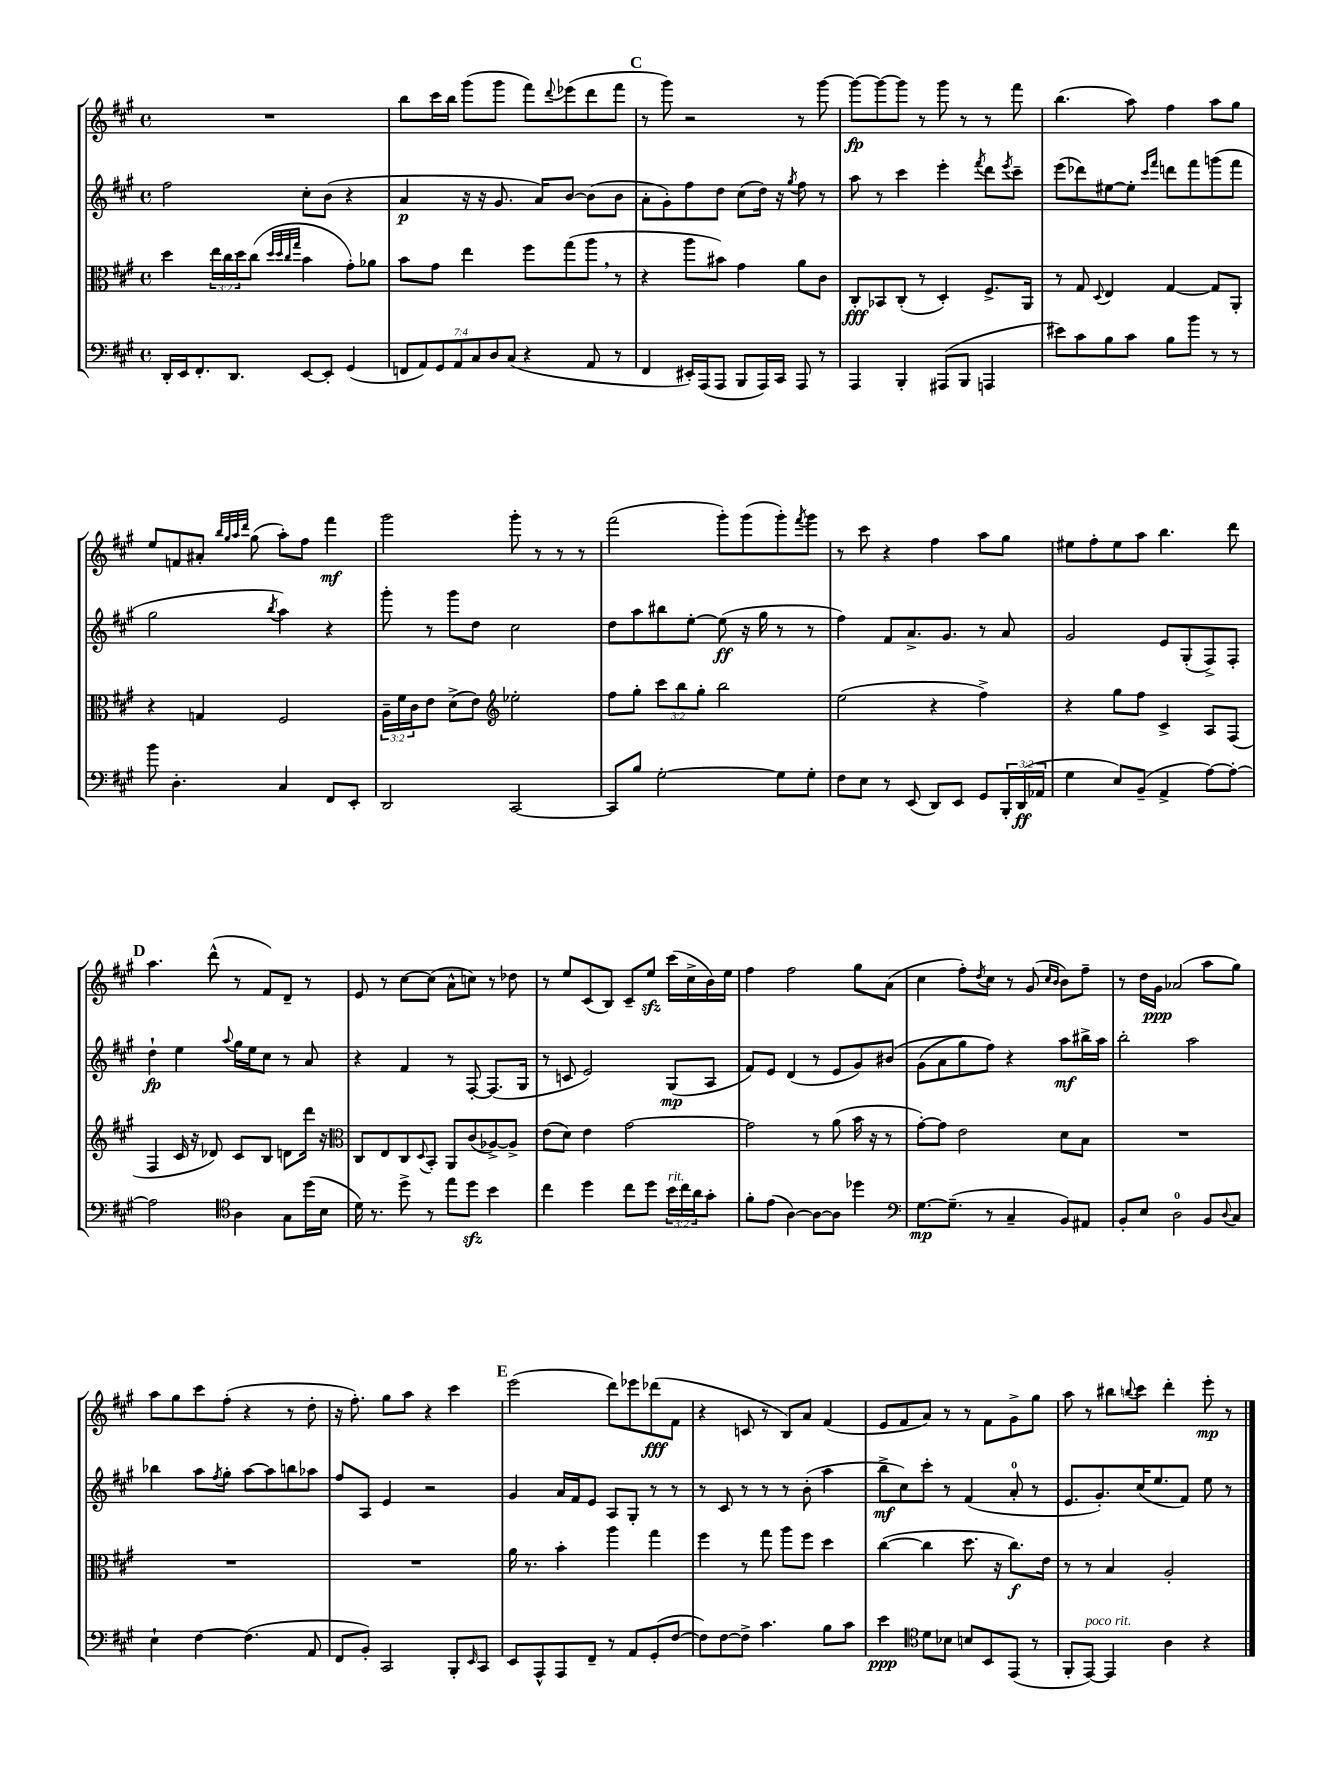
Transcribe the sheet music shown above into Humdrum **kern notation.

**kern	**kern	**kern	**kern
*staff4	*staff3	*staff2	*staff1
*clefF4	*clefC3	*clefG2	*clefG2
*k[f#c#g#]	*k[f#c#g#]	*k[f#c#g#]	*k[f#c#g#]
*M4/4	*M4/4	*M4/4	*M4/4
*met(c)	*met(c)	*met(c)	*met(c)
16DD'	4dd	2ff#	1r
16EE	.	.	.
8.FF#'	.	.	.
.	24ee	.	.
.	24cc#	.	.
8.DD	.	.	.
.	24dd	.	.
.	(8cc#	.	.
.	32qqdd	.	.
.	32qqdd	.	.
.	32qqcc#	.	.
.	32qqgg#	.	.
[8EE	4b	8cc#'	.
8EE']	.	(8b	.
(4GG#	8g#')	4r	.
.	8a-	.	.
=	=	=	=
14FF	8b	4a	8bb
14AA)	.	.	.
.	8g#	.	16ccc#
14GG#	.	.	.
.	.	.	16bb
14AA	.	.	.
.	4ee	16r	(8ggg#
14C#	.	.	.
.	.	16r	.
14D	.	.	.
.	.	8.g#	8ggg#
(14C#	.	.	.
4r	8ff#	.	8fff#)
.	.	16a)	.
.	.	.	8qqddd
.	(8gg#	[8b	(8eee-
8AA	8aa	(8b]	8ddd
8r	8r	8b	8fff#
=	=	=	=
4FF#	4r	8a'	8r
.	.	8g#')	8ggg#)
16EE#')	8aa	8ff#	2r
(16AAA	.	.	.
8AAA	8b#)	8dd	.
8BBB	4g#	(8cc#	.
16AAA)	.	16dd)	.
16CC#	.	16r	.
.	.	8qgg#	.
8AAA	8a	8ff#	8r
8r	8c#	8r	[8ggg#
=	=	=	=
4AAA	8C#'	8aa	8ggg#_
.	8BB-	8r	8ggg#_
4BBB'	(8C#'	4ccc#	8ggg#]
.	8r	.	8r
(8AAA#	4D')	4eee'	8ggg#
8BBB	.	.	8r
.	.	8qfff#	.
4AAA	8.F#^	8ddd	8r
.	.	8qeee	.
.	.	8ccc#~	8fff#
.	16AA	.	.
=	=	=	=
8e#)	8r	(8eee	(4.bb
8c#	8G#	8ddd-)	.
.	8qqD	.	.
8B	4E	[8ee#	.
8c#	.	8ee#']	8aa)
.	.	16qqccc#	.
.	.	16qqfff#	.
8B	[4G#	8ddd	4ff#
8b	.	8fff#	.
8r	8G#]	(8ggg	8aa
8r	8AA'	8fff#	8gg#
=	=	=	=
8b	4r	2gg#	8ee
4.D'	.	.	8f
.	4G	.	8a#'
.	.	.	32qqbb
.	.	.	32qqgg#
.	.	.	32qqaa
.	.	.	32qqddd
.	.	.	(8gg#
.	.	8qbb	.
4C#	2F#	4aa)	8aa')
.	.	.	8ff#
8FF#	.	4r	4fff#
8EE'	.	.	.
=	=	=	=
2DD	24A~	8ggg#'	2ggg#
.	24f#	.	.
.	24c#	.	.
.	8e	8r	.
.	(8d^	8ggg#	.
.	8e)	8dd	.
*	*clefG2	*	*
[2CC#	2ee-'	2cc#	8ggg#'
.	.	.	8r
.	.	.	8r
.	.	.	8r
=	=	=	=
8CC#]	8ff#	8dd	(2fff#
8B	8gg#'	8aa	.
[2G#'	12ccc#	8bb#	.
.	12bb	.	.
.	.	[8ee'	.
.	12gg#'	.	.
.	2bb	(8ee]	8ggg#')
.	.	16r	(8ggg#
.	.	16gg#	.
8G#]	.	8r	8ggg#')
.	.	.	8qfff#
8G#'	.	8r	8ggg#
=	=	=	=
8F#	(2ee	4ff#)	8r
8E	.	.	8ccc#
8r	.	8f#	4r
(8EE	.	8.a^	.
8DD)	4r	.	4ff#
.	.	8.g#	.
8EE	.	.	.
8GG#	4ff#^)	8r	8aa
24BBB'	.	8a	8gg#
(24DD	.	.	.
24AA-	.	.	.
=	=	=	=
4G#	4r	2g#	8ee#
.	.	.	8ff#'
8E)	8gg#	.	8ee#
(8BB~	8ff#	.	8aa
4AA^	4c#^	8e	4.bb
.	.	(8G#'	.
[8A)	8A	8F#^)	.
8A'_	(8F#	8F#'	8ddd
=	=	=	=
2A]	4F#	4dd`	4.aa
.	16c#	4ee	.
.	16r	.	.
.	8d-)	.	(8ddd^^
*clefC4	*	*	*
.	.	8qqaa	.
4A	8c#	16gg#	8r
.	.	16ee	.
.	8B	8cc#	8f#)
8G#	8d	8r	8d~
(16dd	16ddd	8a	8r
16B	16r	.	.
=	=	=	=
*	*clefC3	*	*
16d)	8C#	4r	8e
8.r	.	.	.
.	8E	.	8r
8dd^	8C#	4f#	[8cc#
.	8qqD	.	.
8r	8BB'	.	(8cc#]
8ee	8AA	8r	8a^^
8dd	(8c#	[8F#'	8cc)
4b	[8A-^)	(8.F#]	8r
.	8A-^]	.	8dd-
.	.	16G#	.
=	=	=	=
4cc#	(8e	8r	8r
.	8d)	8c	8ee
4dd	4e	2e)	(8c#
.	.	.	8B)
8cc#	[2g#	.	8c#~
8dd	.	.	8ee
24b	.	(8G#	(16ccc#
24cc#	.	.	.
.	.	.	16cc#^
24a	.	.	.
8g#'	.	8A	16b)
.	.	.	16ee
=	=	=	=
8f#'	2g#]	8f#)	4ff#
(8e	.	8e	.
[4A)	.	(4d	2ff#
8A_	8r	8r	.
8A]	(8a	8e	.
4dd-	16b	8g#)	8gg#
.	16r	.	.
.	8r	&(8b#	(8a
=	=	=	=
*clefF4	*	*	*
[8.G#	[8g#')	(8g#	4cc#
.	8g#]	8a	.
(8.G#~]	.	.	.
.	2e	8gg#)	8ff#')
.	.	.	8qdd
8r	.	8ff#&)	8cc#
4C#~	.	4r	8r
.	.	.	(8g#
.	.	.	16qqcc#
.	.	.	16qqb
8BB)	8d	8aa	8b)
8AA#	8B	16bb#^	8ff#~
.	.	16aa	.
=	=	=	=
8BB'	1r	2bb'	8r
8E	.	.	16dd
.	.	.	16g#
2D	.	.	(2a-
.	.	2aa	.
8BB	.	.	8aa
8qqD	.	.	.
8C#	.	.	8gg#)
=	=	=	=
4E`	1r	4bb-	8aa
.	.	.	8gg#
[4F#	.	8aa	8ccc#
.	.	8qff#	.
.	.	8gg#'	(8ff#'
(4.F#]	.	[8aa	4r
.	.	8aa]	.
.	.	8bb	8r
8AA	.	8aa-	8dd'
=	=	=	=
8FF#	1r	8ff#	16r
.	.	.	8.ff#')
8BB')	.	8A	.
2CC#	.	4e	8gg#
.	.	.	8aa
.	.	2r	4r
8BBB'	.	.	4ccc#
16qqEE	.	.	.
8CC#	.	.	.
=	=	=	=
8EE	16a	4g#	(2eee
.	8.r	.	.
8AAA^^	.	.	.
8AAA	4b'	16a	.
.	.	16f#	.
8FF#~	.	8e	.
8r	4aa	8A	8ddd)
8AA	.	8G#'	8eee-
(8GG#'	4gg#	8r	(8ddd-
[8F#	.	8r	8f#
=	=	=	=
8F#])	4ff#	8r	4r
[8F#	.	8c#	.
8F#^]	8r	8r	8c
4.c#	8gg#	8r	8r
.	8aa	8r	8B)
.	8ff#	(8b'	8a
8B	4dd	4aa	(4f#
8c#	.	.	.
=	=	=	=
4e	([4cc#	8bb^	8e
.	.	8cc#)	8f#
*clefC4	*	*	*
8d	4cc#]	8ccc#'	8a)
8B-	.	8r	8r
8B	8.dd	(4f#	8r
8BB	.	.	8f#
.	16r	.	.
(8EE	8.cc#)	8a'	8g#^
8r	.	8r	8gg#
.	16e	.	.
=	=	=	=
8FF#'	8r	8.e	8aa
[8EE)	8r	.	8r
.	.	8.g#')	.
4EE]	4B	.	8bb#
.	.	.	8qqbb
.	.	(16cc#	8ccc#
.	.	8.ee	.
4A	2A'	.	4ddd'
.	.	8f#)	.
4r	.	8ee	8eee'
.	.	8r	8r
==	==	==	==
*-	*-	*-	*-
